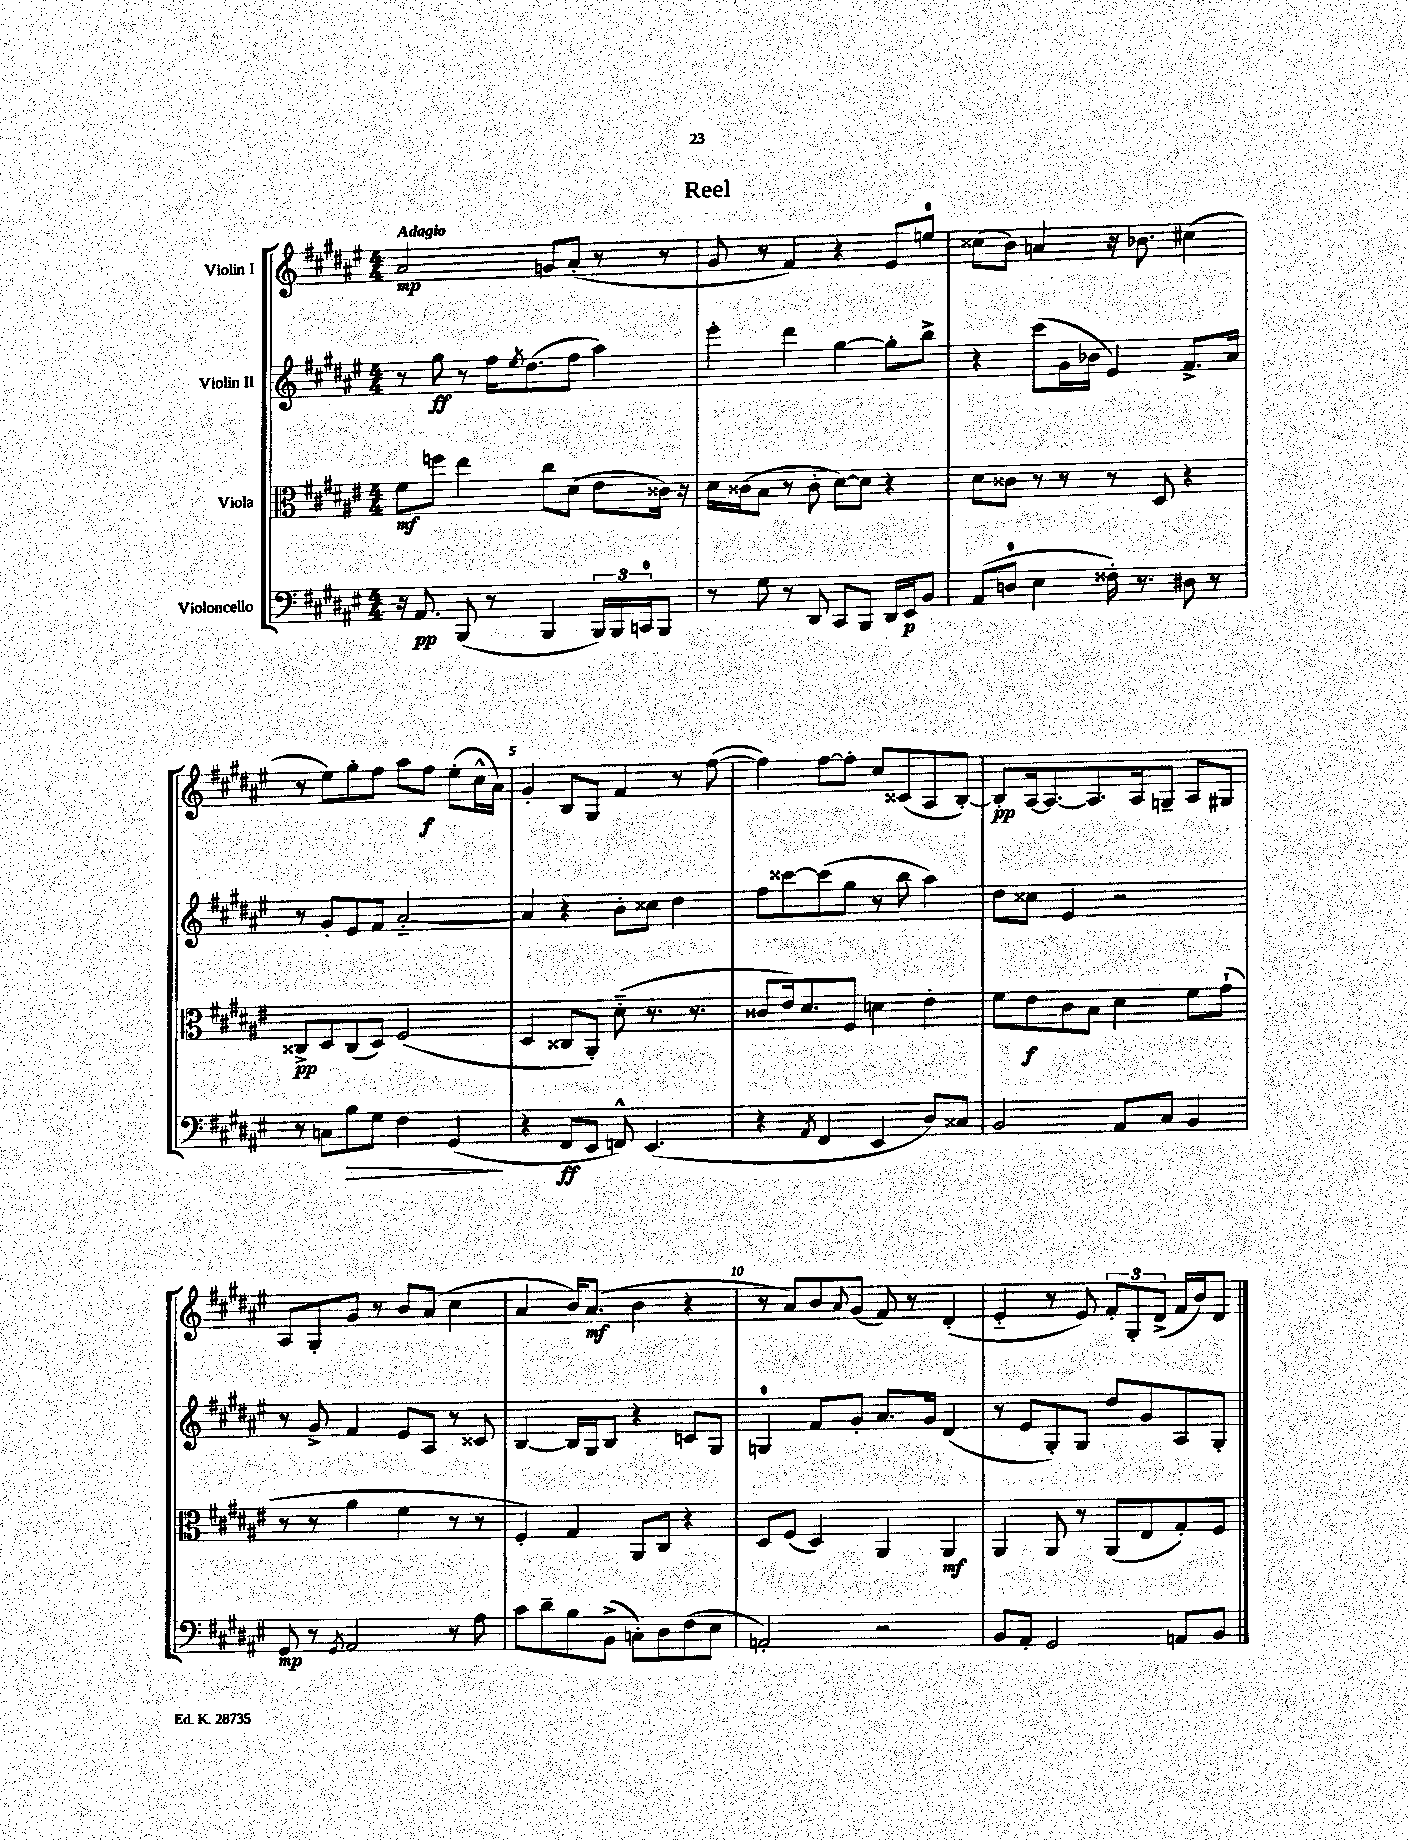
\header { title = "Reel" }
<<
\new StaffGroup <<
\new Staff = "s0" \with { instrumentName = "Violin I" } {
    \clef treble \key fis \major \numericTimeSignature \time 4/4 \tempo "Adagio"
    ais'2\mp g'8 ais'8-.( r8 r8 |
    gis'8 r8 fis'4) r4 eis'8 e''8-0 |
    cisis''8( b'8) a'4 r16 bes'8. cis''4( |
    r8 eis''8) gis''8-. fis''8 ais''8 fis''8\f eis''8-.( cis''16-^ ais'16) |
    gis'4-. b8 gis8 fis'4 r8 fis''8~( |
    fis''4) fis''8~ fis''8-. cis''8 cisis'8( ais8 b8~-.) |
    b8-.\pp ais16~ ais8.~ ais8. ais16 g8-- ais8 gis8 |
    ais8 gis8-. gis'8 r8 b'8 ais'8( cis''4 |
    ais'4 b'16) ais'8.\mf( b'4 r4 |
    r8 ais'8) b'8 \appoggiatura { ais'8 } gis'8( fis'8) r8 dis'4-.( |
    eis'4-_ r8 eis'8) \tuplet 3/2 { fis'8-. gis8-. dis'8->( } fis'16 b'16) dis'8 \bar "|." |
}
\new Staff = "s1" \with { instrumentName = "Violin II" } {
    \clef treble \key fis \major \numericTimeSignature \time 4/4
    r8 gis''8\ff r8 fis''16 \acciaccatura { eis''8 } dis''8.( fis''8 ais''4) |
    eis'''4-. dis'''4 gis''4~ gis''8-. b''8-> |
    r4 cis'''8( gis'16 bes'16 eis'4) fis'8.-> ais'16 |
    r8 gis'8-. eis'8 fis'8 ais'2~-_ |
    ais'4 r4 b'8-. cisis''8 dis''4 |
    fis''8 cisis'''8~ cisis'''8( gis''8 r8 b''8 ais''4) |
    dis''8 cisis''8 eis'4 r2 |
    r8 gis'8-> fis'4 eis'8 ais8 r8 cisis'8 |
    b4~ b16 gis16 b8 r4 c'8 gis8 |
    g4-0 fis'8 gis'8-. ais'8. gis'16 dis'4( |
    r8 eis'8 gis8-.) gis8 dis''8 gis'8 ais8 gis8-. \bar "|." |
}
\new Staff = "s2" \with { instrumentName = "Viola" } {
    \clef alto \key fis \major \numericTimeSignature \time 4/4
    fis'8\mf f''8 eis''4 cis''8 dis'8( eis'8 cisis'16) r16 |
    dis'16 cisis'16( b8 r8 cisis'8-. dis'8~) dis'8 r4 |
    dis'8 cisis'8 r8 r8 r8 dis8 r4 |
    cisis8->\pp dis8 cisis8( dis8) fis2( |
    dis4 cisis8 ais,8-.) dis'8-_( r8. r8. |
    cisis'8 eis'16) dis'8. fis8 d'4 eis'4-. |
    fis'8 eis'8\f cis'8 b8 dis'4 fis'8 gis'8-!( |
    r8 r8 ais'4 fis'4 r8 r8 |
    fis4-.) gis4 ais,8 cis8 r4 |
    dis8 fis8( dis4) ais,4 ais,4\mf |
    ais,4 ais,8 r8 ais,8( eis8 gis8-.) fis8 \bar "|." |
}
\new Staff = "s3" \with { instrumentName = "Violoncello" } {
    \clef bass \key fis \major \numericTimeSignature \time 4/4
    r16 ais,8.\pp b,,8( r8 b,,4 \tuplet 3/2 { b,,16) b,,16 c,16-0 } b,,8 |
    r8 gis8 r8 dis,8 cis,8 b,,8 dis,16 eis,16\p b,8 |
    ais,8( d8-0 eis4 fisis16-.) r8. dis8 r8 |
    r8 c8 b8\> gis8 fis4 gis,4\!( |
    r4 fis,8\ff eis,8 f,8-^) eis,4.( |
    r4 \acciaccatura { ais,8 } fis,4 eis,4 dis8) cisis8 |
    b,2 ais,8 cis8 b,4 |
    gis,8\mp r8 \acciaccatura { gis,8 } ais,2 r8 ais8 |
    cis'8 dis'8-- b8 b,8->( c8-.) dis8 fis8( eis8 |
    a,2-.) r2 |
    b,8 ais,8-. gis,2 a,8 b,8 \bar "|." |
}
>>
>>
\layout { \context { \Score \override BarNumber.break-visibility = ##(#f #t #t) barNumberVisibility = #(every-nth-bar-number-visible 5) } }
